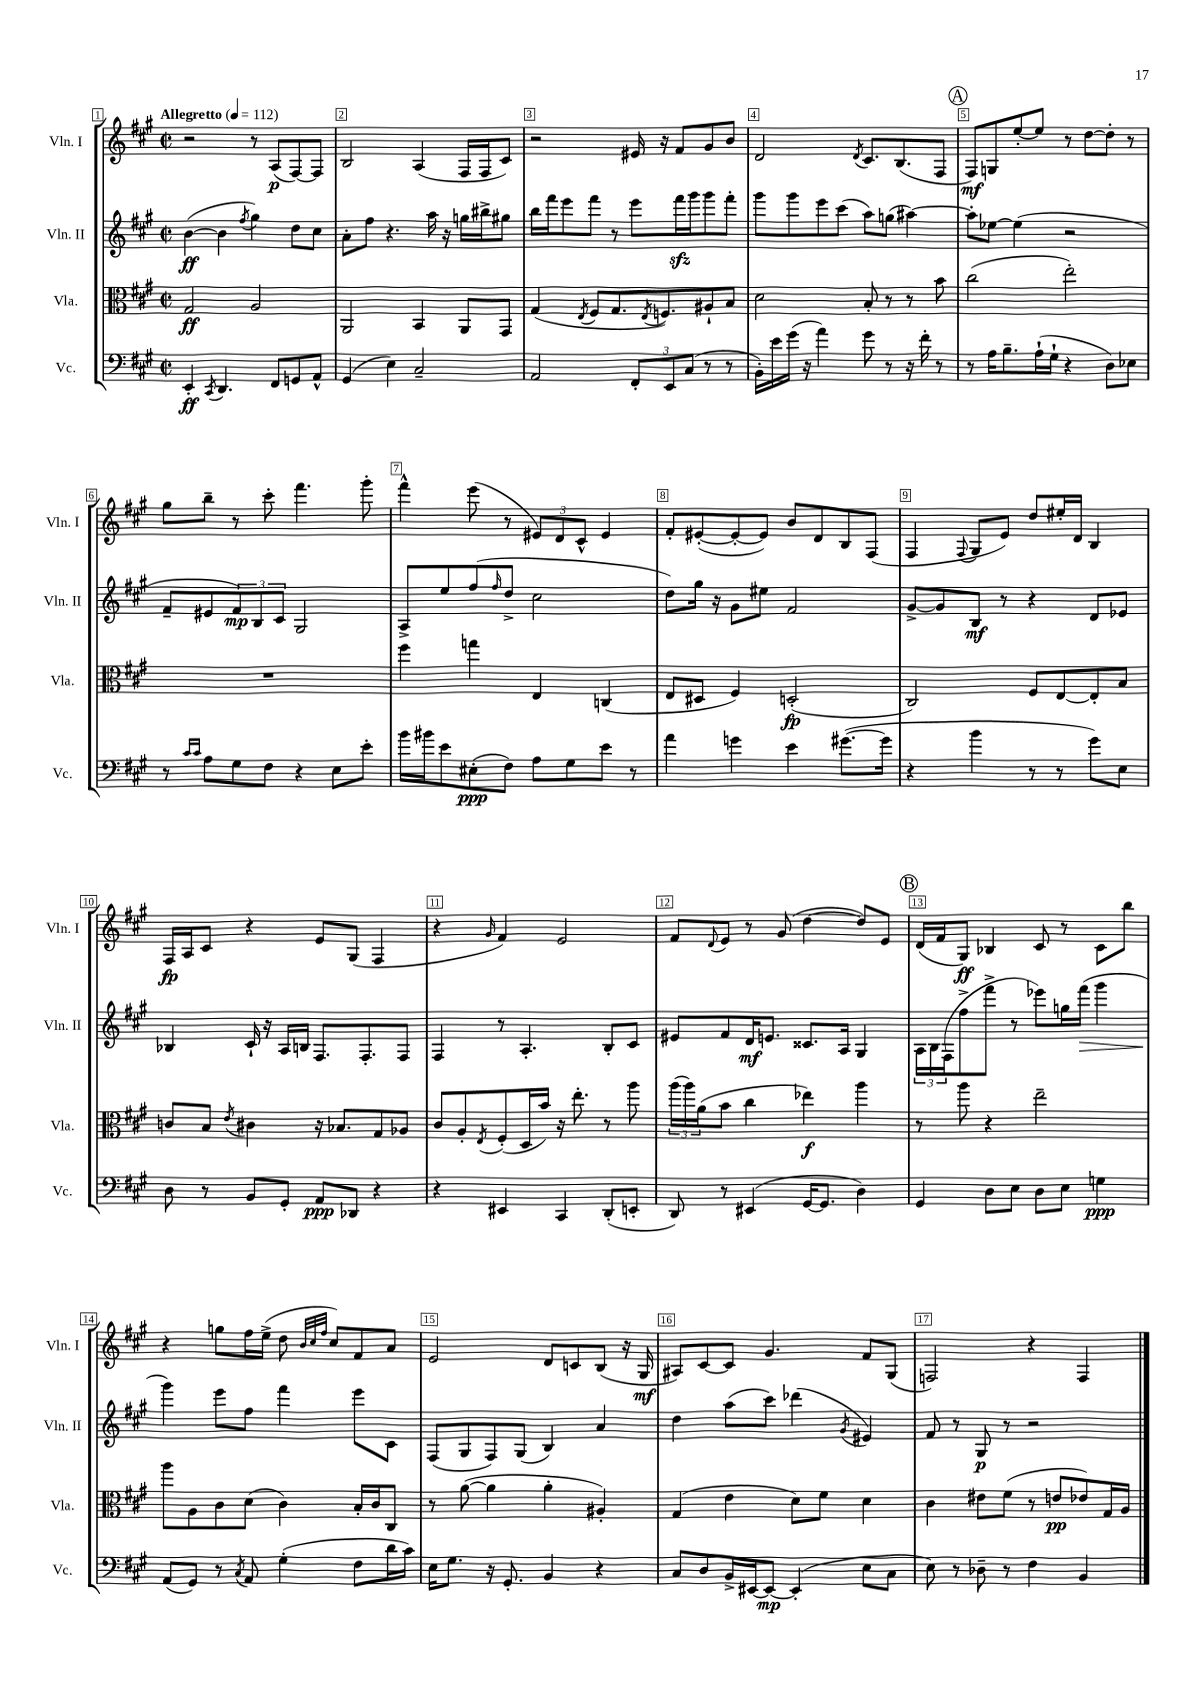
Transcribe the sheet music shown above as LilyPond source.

<<
\new StaffGroup <<
\new Staff = "s0" \with { instrumentName = "Vln. I" shortInstrumentName = "Vln. I" } {
    \clef treble \key a \major \defaultTimeSignature \time 2/2 \tempo "Allegretto" 4 = 112
    r2 r8 a8\p( fis8~) fis8 |
    b2 a4( fis16 fis16 cis'8) |
    r2 eis'16 r16 fis'8 gis'8 b'8 |
    d'2 \acciaccatura { d'8 } cis'8. b8.( fis8 |
    \mark \markup { \circle "A" } fis8\mf) g8 e''8~-. e''8 r8 d''8~ d''8-. r8 |
    gis''8 b''8-- r8 cis'''8-. fis'''4. gis'''8-. |
    fis'''4-^ e'''8( r8 \tuplet 3/2 { eis'8) d'8 cis'8-^ } eis'4 |
    fis'8-. eis'8~-.( eis'8~-. eis'8) b'8 d'8 b8 fis8( |
    fis4 \appoggiatura { fis8 } gis8 e'8) d''8 eis''16-. d'16 b4 |
    fis16\fp a16 cis'8 r4 e'8 gis8( fis4 |
    r4 \grace { gis'16 } fis'4) e'2 |
    fis'8 \appoggiatura { d'8 } e'8 r8 gis'8( d''4~ d''8) e'8 |
    \mark \markup { \circle "B" } d'16( fis'16 gis8\ff) bes4 cis'8 r8 cis'8 b''8 |
    r4 g''8 fis''16 e''16->( d''8 \grace { b'32 cis''32 fis''32 } cis''8) fis'8 a'8 |
    e'2 d'8 c'8 b8( r16 gis16\mf |
    ais8) cis'8~ cis'8 gis'4. fis'8 gis8( |
    f2) r4 f4 \bar "|." |
}
\new Staff = "s1" \with { instrumentName = "Vln. II" shortInstrumentName = "Vln. II" } {
    \clef treble \key a \major \defaultTimeSignature \time 2/2
    b'4~\ff( b'4 \acciaccatura { fis''8 } gis''4) d''8 cis''8 |
    a'8-. fis''8 r4. a''16 r16 g''16 bis''16-> gis''8 |
    b''16 fis'''16 e'''8 fis'''8 r8 e'''8 fis'''16\sfz gis'''16 gis'''8 fis'''8-. |
    gis'''8 gis'''8 e'''8 cis'''8( a''8) g''8( ais''4~) |
    \mark \markup { \circle "A" } ais''8-. ees''8~ ees''4( r2 |
    fis'8-- eis'8 \tuplet 3/2 { fis'8\mp) b8 cis'8 } gis2 |
    a8-> e''8 fis''8( \grace { fis''16 } d''8-> cis''2 |
    d''8) gis''16 r16 gis'8 eis''8 fis'2 |
    gis'8~-> gis'8 b8\mf r8 r4 d'8 ees'8 |
    bes4 cis'16-! r16 a16 b16 fis8. fis8.-. fis8 |
    fis4 r8 a4.-. b8-. cis'8 |
    eis'8 fis'8 d'16\mf e'8. cisis'8. a16 gis4 |
    \mark \markup { \circle "B" } \tuplet 3/2 { a16 b16 fis16( } fis''8-> fis'''8-> r8 ees'''8) g''16 fis'''16\>( gis'''4 |
    gis'''4\!) e'''8 fis''8 fis'''4 e'''8 cis'8 |
    fis8( gis8 fis8) gis8( b4) a'4 |
    d''4 a''8( cis'''8) des'''4( \acciaccatura { gis'8 } eis'4) |
    fis'8 r8 gis8\p r8 r2 \bar "|." |
}
\new Staff = "s2" \with { instrumentName = "Vla." shortInstrumentName = "Vla." } {
    \clef alto \key a \major \defaultTimeSignature \time 2/2
    gis2\ff a2 |
    a,2 b,4 a,8 gis,8 |
    gis4( \acciaccatura { e8 } fis8 gis8. \acciaccatura { e8 } f8.) ais8-! b8 |
    d'2 b8-. r8 r8 b'8 |
    \mark \markup { \circle "A" } cis''2( e''2-.) |
    R1 |
    fis''4 g''4 e4 c4( |
    e8 dis8 fis4) d2-.\fp( |
    cis2) fis8 e8~ e8-. b8 |
    c'8 b8 \acciaccatura { e'8 } cis'4 r16 bes8. gis8 aes8 |
    cis'8 a8-. \acciaccatura { e8 } fis8-.( d16 b'16) r16 e''8.-. r8 a''8 |
    \tuplet 3/2 { a''16( a''16) a'16( } b'8 cis''4 ees''4\f) a''4 |
    \mark \markup { \circle "B" } r8 a''8 r4 e''2-- |
    a''8 a8 cis'8 d'8( cis'4) b16-. cis'16 cis8 |
    r8 a'8~( a'4 a'4-. ais4-.) |
    gis4( e'4 d'8) fis'8 d'4 |
    cis'4 eis'8 fis'8( r8 e'8\pp ees'8) gis16 a16 \bar "|." |
}
\new Staff = "s3" \with { instrumentName = "Vc." shortInstrumentName = "Vc." } {
    \clef bass \key a \major \defaultTimeSignature \time 2/2
    e,4-.\ff \acciaccatura { cis,8 } d,4. fis,8 g,8 a,8-^ |
    gis,4( e4) cis2-- |
    a,2 \tuplet 3/2 { fis,8-. e,8 cis8( } r8 r8 |
    b,16-.) e'16 gis'16( r16 a'4) gis'8 r8 r16 fis'16-. r8 |
    \mark \markup { \circle "A" } r8 a16 b8.-- a16-!( gis16-! r4 d8) ees8 |
    r8 \grace { cis'16 cis'16 } a8 gis8 fis8 r4 e8 e'8-. |
    b'16 bis'16 e'8 eis8-.\ppp( fis8) a8 gis8 e'8 r8 |
    a'4 g'4 e'4 gis'8.~( gis'16 |
    r4 b'4 r8 r8 gis'8) e8 |
    d8 r8 b,8 gis,8-. a,8\ppp des,8 r4 |
    r4 eis,4 cis,4 d,8-.( e,8-. |
    d,8) r8 eis,4( gis,16~ gis,8. d4) |
    \mark \markup { \circle "B" } gis,4 d8 e8 d8 e8 g4\ppp |
    a,8( gis,8) r8 \acciaccatura { cis8 } a,8 gis4-.( fis8 d'16 cis'16) |
    e16 gis8. r16 gis,8.-. b,4 r4 |
    cis8 d8 b,16-> eis,16~ eis,8~\mp eis,4-.( e8 cis8 |
    e8) r8 des8-- r8 fis4 b,4 \bar "|." |
}
>>
>>
\layout { \context { \Score \override BarNumber.break-visibility = ##(#f #t #t) barNumberVisibility = #all-bar-numbers-visible \override BarNumber.stencil = #(make-stencil-boxer 0.1 0.3 ly:text-interface::print) } }
